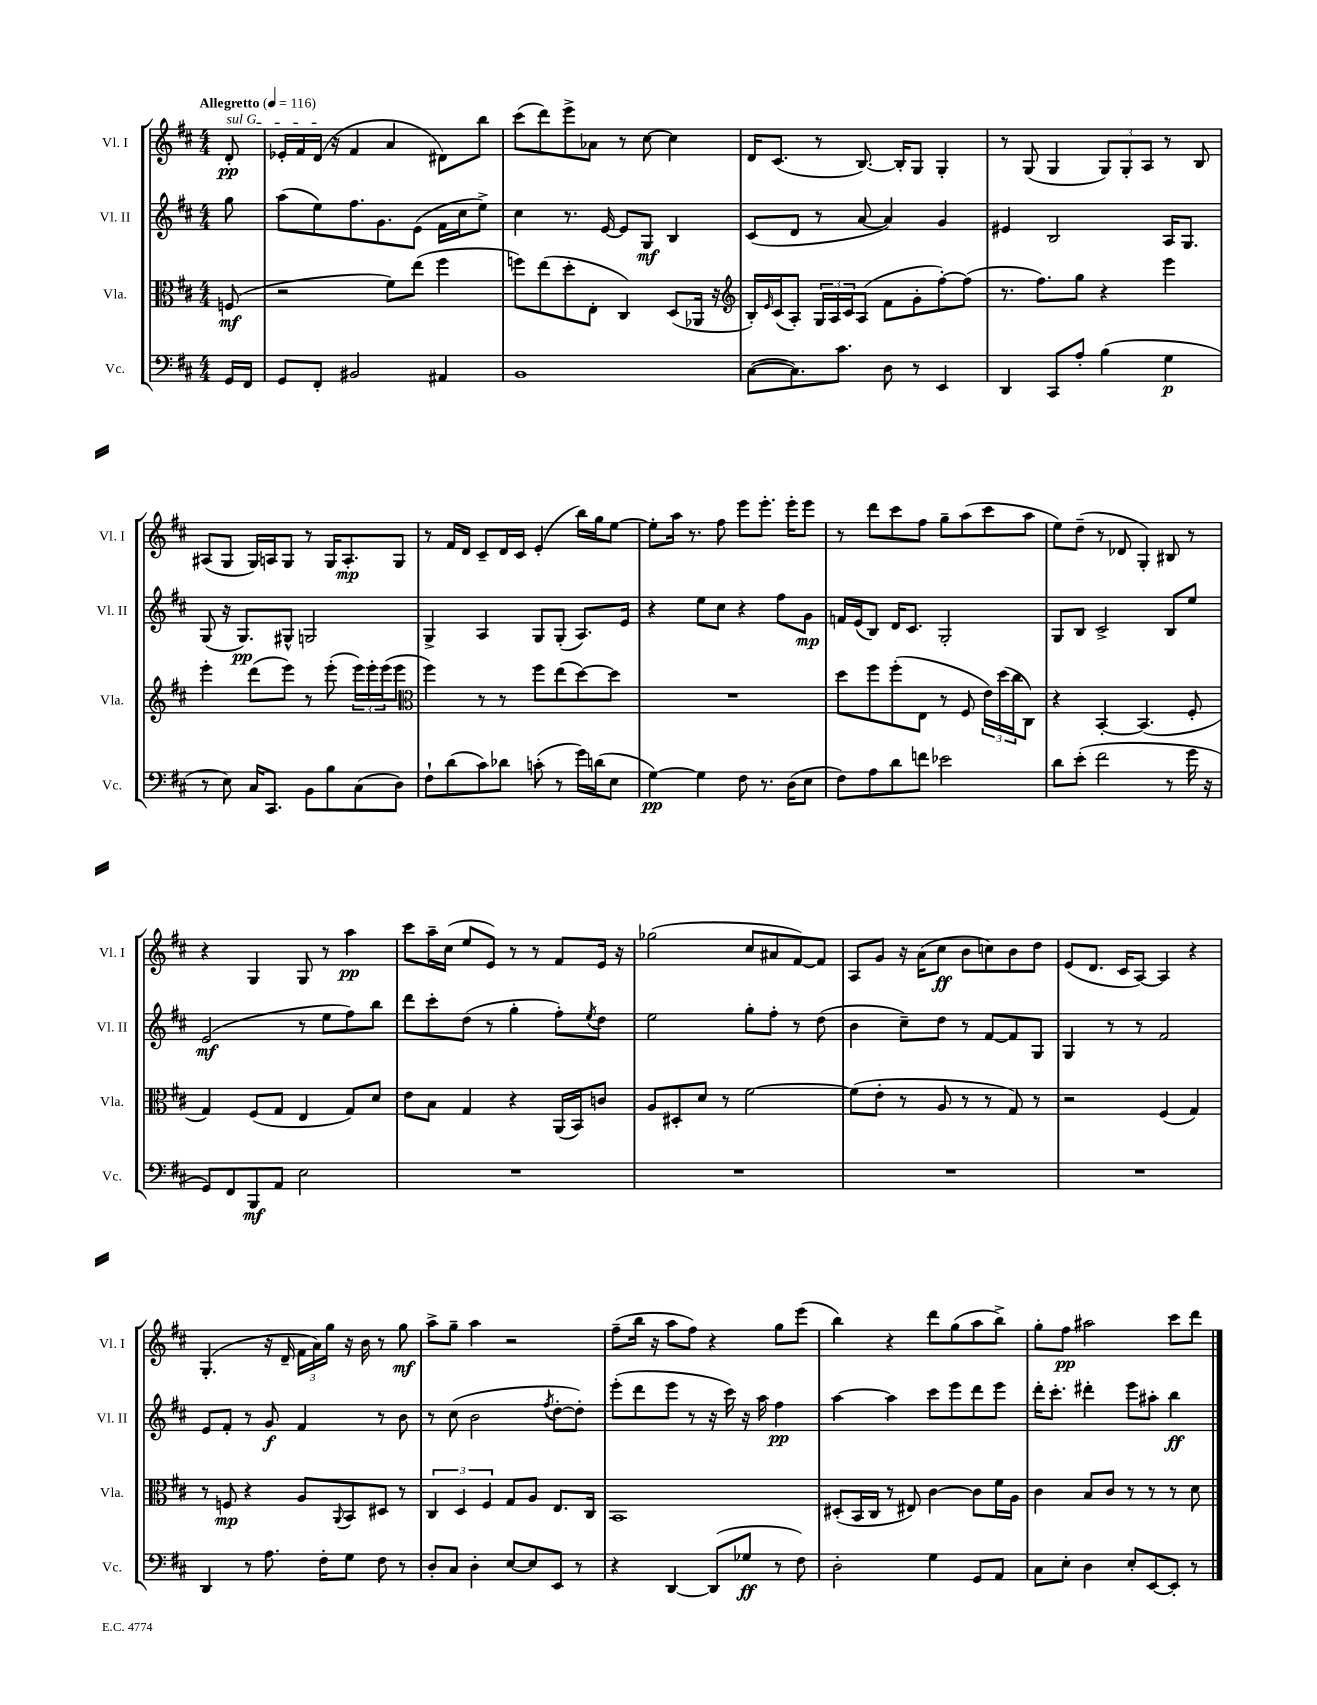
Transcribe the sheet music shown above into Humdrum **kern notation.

**kern	**dynam	**kern	**dynam	**kern	**dynam	**kern	**dynam
*part4	*part4	*part3	*part3	*part2	*part2	*part1	*part1
*staff4	*staff4	*staff3	*staff3	*staff2	*staff2	*staff1	*staff1
*I"Vc.	*	*I"Vla.	*	*I"Vl. II	*	*I"Vl. I	*
*I'Vc.	*	*I'Vla.	*	*I'Vl. II	*	*I'Vl. I	*
*clefF4	*	*clefC3	*	*clefG2	*	*clefG2	*
*k[f#c#]	*	*k[f#c#]	*	*k[f#c#]	*	*k[f#c#]	*
*M4/4	*	*M4/4	*	*M4/4	*	*M4/4	*
*MM116	*	*MM116	*	*MM116	*	*MM116	*
=	=	=	=	=	=	=	=
!	!	!	!	!	!	!LO:TX:a:B:t=Allegretto	!
!	!	!	!	!	!	!LO:TX:a:i:t=sul G	!
16GG/LL	.	(8Fn/	mf	8gg\	.	8d'/	pp
16FF#/JJ	.	.	.	.	.	.	.
=1	=1	=1	=1	=1	=1	=1	=1
8GG/L	.	2r	.	(8aa\L	.	16e-X'/LL	.
.	.	.	.	.	.	16f#/	.
8FF#'/J	.	.	.	8ee\)	.	(16d/JJ	.
.	.	.	.	.	.	16r	.
2BB#X/	.	.	.	8.ff#\	.	4f#/	.
.	.	.	.	8.g\	.	.	.
.	.	8f#\L)	.	.	.	4a/	.
.	.	(8ee\J	.	(8e\J	.	.	.
4AA#X/	.	4ff#\	.	16f#\LL	.	8d#X\L)	.
.	.	.	.	16cc#\J	.	.	.
.	.	.	.	8ee^\J)	.	8bb\J	.
=2	=2	=2	=2	=2	=2	=2	=2
1BB	.	8ffn\L)	.	4cc#\	.	(8ccc#\L	.
.	.	(8ee\	.	.	.	8ddd\)	.
.	.	8dd'\	.	8.r	.	8eee^\	.
.	.	8E'\J	.	.	.	8a-X\J	.
.	.	.	.	[16e/	.	.	.
.	.	4C#/)	.	8e/L]	.	8r	.
.	.	.	.	8G/J	mf	[8cc#\	.
.	.	(8D/L	.	4B/	.	4cc#\]	.
.	.	16AA-X/Jk	.	.	.	.	.
.	.	16r	.	.	.	.	.
=3	=3	=3	=3	=3	=3	=3	=3
*	*	*clefG2	*	*	*	*	*
([8C#\L	.	16B'/LL)	.	(8c#/L	.	16d/KL	.
.	.	16qqe/	.	.	.	.	.
.	.	(16c#/J	.	.	.	(8.c#/J	.
8.C#\])	.	8A'/J)	.	8d/J	.	.	.
.	.	24G/LL	.	8r	.	8r	.
.	.	24A/	.	.	.	.	.
8.c#\J	.	.	.	.	.	.	.
.	.	24c#/J	.	.	.	.	.
.	.	(8A/J	.	[8a/	.	[8.B/)	.
8D\	.	8f#\L	.	4a/])	.	.	.
.	.	.	.	.	.	16B'/KL]	.
8r	.	8g'\	.	.	.	8G/J	.
4EE/	.	[8ff#'\)	.	4g/	.	4G'/	.
.	.	(8ff#\J]	.	.	.	.	.
=4	=4	=4	=4	=4	=4	=4	=4
4DD/	.	8.r	.	4e#X/	.	8r	.
.	.	.	.	.	.	(8G/	.
.	.	8.ff#\L)	.	.	.	.	.
8CC#/L	.	.	.	2B/	.	4G/	.
8A'/J	.	8gg\J	.	.	.	.	.
(4B\	.	4r	.	.	.	12G/L)	.
.	.	.	.	.	.	12G'/	.
.	.	.	.	.	.	12A/J	.
4G\	p	4eee\	.	16A/KL	.	8r	.
.	.	.	.	8.G/J	.	.	.
.	.	.	.	.	.	8B/	.
!!LO:LB:g=z
=5	=5	=5	=5	=5	=5	=5	=5
8r	.	4eee'\	.	(8G/	.	(8A#X/L	.
8E\)	.	.	.	16r	.	8G/J	.
.	.	.	.	8.G/L)	pp	.	.
16C#/KL	.	(8ddd\L	.	.	.	16G/LL)	.
8.CC#/J	.	.	.	.	.	16An/J	.
.	.	8eee\J)	.	8G#X^^/J	.	8G/J	.
8BB\L	.	8r	.	2Gn/	.	8r	.
8B\	.	(8eee'\	.	.	.	16G/KL	.
.	.	.	.	.	.	8.A'/	mp
(8C#\	.	24eee\LL)	.	.	.	.	.
.	.	24eee'\	.	.	.	.	.
.	.	(24eee\J	.	.	.	.	.
8D\J)	.	8eee\J	.	.	.	8G/J	.
=6	=6	=6	=6	=6	=6	=6	=6
*	*	*clefC3	*	*	*	*	*
8F#`\L	.	4ff#\)	.	4G^/	.	8r	.
(8d\	.	.	.	.	.	16f#/LL	.
.	.	.	.	.	.	16d/JJ	.
8c#\)	.	8r	.	4A/	.	8c#~/L	.
8d-X\J	.	8r	.	.	.	16d/L	.
.	.	.	.	.	.	16c#/JJ	.
(8cn'\	.	8ff#\L	.	8G/L	.	(4e'/	.
8r	.	(8ee\	.	(8G'/J	.	.	.
16g\LL)	.	[8dd\)	.	8.A/L)	.	16bb\LL)	.
(16dn\J	.	.	.	.	.	16gg\J	.
8E\J	.	8dd\J]	.	.	.	[8ee\J	.
.	.	.	.	16e/Jk	.	.	.
=7	=7	=7	=7	=7	=7	=7	=7
[4G\)	pp	1r	.	4r	.	8ee'\L]	.
.	.	.	.	.	.	16aa\Jk	.
.	.	.	.	.	.	8.r	.
4G\]	.	.	.	8ee\L	.	.	.
.	.	.	.	8cc#\J	.	8ff#\	.
8F#\	.	.	.	4r	.	8eee\L	.
8.r	.	.	.	.	.	8.eee'\J	.
.	.	.	.	8ff#\L	.	.	.
(16D\KL	.	.	.	.	.	16eee'\KL	.
8E\J	.	.	.	8g\J	mp	8eee\J	.
=8	=8	=8	=8	=8	=8	=8	=8
8F#\L)	.	8dd\L	.	16fn/LL	.	8r	.
.	.	.	.	(16e/J	.	.	.
8A\	.	8ff#\	.	8B/J)	.	8ddd\L	.
8d\	.	(8ff#'\	.	16d/KL	.	8ccc#\	.
.	.	.	.	8.c#/J	.	.	.
8fn\J	.	8E\J	.	.	.	8ff#\J	.
2e-X\	.	8r	.	2G'/	.	8gg~\L	.
.	.	8F#/	.	.	.	(8aa\	.
.	.	24e\LL)	.	.	.	8ccc#\	.
.	.	(24dd\	.	.	.	.	.
.	.	24cc#\J	.	.	.	.	.
.	.	8C#\J)	.	.	.	8aa\J	.
=9	=9	=9	=9	=9	=9	=9	=9
8d\L	.	4r	.	8G/L	.	8ee\L)	.
(8e'\J	.	.	.	8B/J	.	(8dd~\J	.
2f#\	.	[4BB'/	.	2c#^/	.	8r	.
.	.	.	.	.	.	8d-X/	.
.	.	(4.BB/]	.	.	.	4G'/)	.
8r	.	.	.	8B/L	.	8B#X/	.
16g\	.	8F#'/	.	8ee/J	.	8r	.
16r	.	.	.	.	.	.	.
!!LO:LB:g=z
=10	=10	=10	=10	=10	=10	=10	=10
8GG/L)	.	4G/)	.	(2e/	mf	4r	.
8FF#/	.	.	.	.	.	.	.
8BBB/	mf	(8F#/L	.	.	.	4G/	.
8AA/J	.	8G/J	.	.	.	.	.
2E\	.	4E/	.	8r	.	8G/	.
.	.	.	.	8ee\L	.	8r	.
.	.	8G/L)	.	8ff#\)	.	4aa\	pp
.	.	8d/J	.	8bb\J	.	.	.
=11	=11	=11	=11	=11	=11	=11	=11
1r	.	8e\L	.	8ddd\L	.	8ccc#\L	.
.	.	8B\J	.	8ccc#'\	.	16aa~\L	.
.	.	.	.	.	.	(16cc#\JJ	.
.	.	4G/	.	(8dd\J	.	8ee/L	.
.	.	.	.	8r	.	8e/J)	.
.	.	4r	.	4gg'\	.	8r	.
.	.	.	.	.	.	8r	.
.	.	(16AA/LL	.	8ff#'\L)	.	8f#/L	.
.	.	16BB/J)	.	.	.	.	.
.	.	.	.	8qee/	.	.	.
.	.	8cn/J	.	8dd\J	.	16e/Jk	.
.	.	.	.	.	.	16r	.
=12	=12	=12	=12	=12	=12	=12	=12
1r	.	8A/L	.	2ee\	.	(2gg-X\	.
.	.	8D#X'/	.	.	.	.	.
.	.	8d/J	.	.	.	.	.
.	.	8r	.	.	.	.	.
.	.	[2f#\	.	8gg'\L	.	8cc#/L	.
.	.	.	.	8ff#'\J	.	8a#X/	.
.	.	.	.	8r	.	[8f#/)	.
.	.	.	.	(8dd\	.	8f#/J]	.
=13	=13	=13	=13	=13	=13	=13	=13
1r	.	(8f#\L]	.	4b\	.	8A/L	.
.	.	8e'\J	.	.	.	8g/J	.
.	.	8r	.	8cc#~\L)	.	16r	.
.	.	.	.	.	.	(16a\KL	.
.	.	8A/	.	8dd\J	.	8cc#\J	ff
.	.	8r	.	8r	.	8b\L	.
.	.	8r	.	[8f#/L	.	8ccn\)	.
.	.	8G/)	.	8f#/]	.	8b\	.
.	.	8r	.	8G/J	.	8dd\J	.
=14	=14	=14	=14	=14	=14	=14	=14
1r	.	2r	.	4G/	.	(8e/L	.
.	.	.	.	.	.	8.d/J	.
.	.	.	.	8r	.	.	.
.	.	.	.	.	.	16c#/KL	.
.	.	.	.	8r	.	[8A/J)	.
.	.	(4F#/	.	2f#/	.	4A/]	.
.	.	4G/)	.	.	.	4r	.
!!LO:LB:g=z
=15	=15	=15	=15	=15	=15	=15	=15
4DD/	.	8r	.	8e/L	.	(4.G'/	.
.	.	8Fn/	mp	8f#'/J	.	.	.
8r	.	4r	.	8r	.	.	.
8.A\	.	.	.	8g/	f	16r	.
.	.	.	.	.	.	16d~/	.
.	.	8A/L	.	4f#/	.	24f#\LL	.
.	.	.	.	.	.	24a\)	.
16F#'\KL	.	.	.	.	.	.	.
.	.	.	.	.	.	24gg\JJ	.
.	.	8qqAA/	.	.	.	.	.
8G\J	.	8BB/	.	.	.	16r	.
.	.	.	.	.	.	16b\	.
8F#\	.	8D#X/J	.	8r	.	8r	.
8r	.	8r	.	8b\	.	8gg\	mf
=16	=16	=16	=16	=16	=16	=16	=16
8D'/L	.	6C#/	.	8r	.	8aa^\L	.
8C#/J	.	.	.	(8cc#\	.	8gg~\J	.
.	.	6D/	.	.	.	.	.
4D'\	.	.	.	2b\	.	4aa\	.
.	.	6F#/	.	.	.	.	.
[8E/L	.	8G/L	.	.	.	2r	.
8E/]	.	8A/J	.	.	.	.	.
.	.	.	.	8qff#/	.	.	.
8EE/J	.	8.E/L	.	[8dd'\L	.	.	.
8r	.	.	.	8dd'\J])	.	.	.
.	.	16C#/Jk	.	.	.	.	.
=17	=17	=17	=17	=17	=17	=17	=17
4r	.	1BB	.	(8eee'\L	.	(8ff#~\L	.
.	.	.	.	8ddd\	.	16bb\Jk	.
.	.	.	.	.	.	16r	.
[4DD/	.	.	.	8eee\J	.	8aa\L	.
.	.	.	.	8r	.	8ff#\J)	.
(8DD/L]	.	.	.	16r	.	4r	.
.	.	.	.	16ccc#\)	.	.	.
8G-X/J	ff	.	.	16r	.	.	.
.	.	.	.	16aa\	.	.	.
8r	.	.	.	4ff#\	pp	8gg\L	.
8F#\)	.	.	.	.	.	(8eee\J	.
=18	=18	=18	=18	=18	=18	=18	=18
2D'\	.	(8D#X'/L	.	[4aa\	.	4bb\)	.
.	.	16BB/L	.	.	.	.	.
.	.	16C#/JJ	.	.	.	.	.
.	.	8r	.	4aa\]	.	4r	.
.	.	8E#X/)	.	.	.	.	.
4G\	.	[4c#\	.	8ccc#\L	.	8ddd\L	.
.	.	.	.	8eee\	.	(8gg\	.
8GG/L	.	8c#\L]	.	8ddd\	.	8aa\	.
8AA/J	.	16f#\L	.	8eee\J	.	8bb^\J)	.
.	.	16A\JJ	.	.	.	.	.
=19	=19	=19	=19	=19	=19	=19	=19
8C#\L	.	4c#\	.	16ddd'\KL	.	8gg'\L	.
.	.	.	.	8.ccc#'\J	.	.	.
8E'\J	.	.	.	.	.	8ff#\J	pp
4D\	.	8B/L	.	4ddd#X'\	.	2aa#X\	.
.	.	8c#/J	.	.	.	.	.
8E'/L	.	8r	.	8eee\L	.	.	.
[8EE/	.	8r	.	8aa#X'\J	.	.	.
8EE'/J]	.	8r	.	4bb\	ff	8ccc#\L	.
8r	.	8d\	.	.	.	8ddd\J	.
==	==	==	==	==	==	==	==
*-	*-	*-	*-	*-	*-	*-	*-
